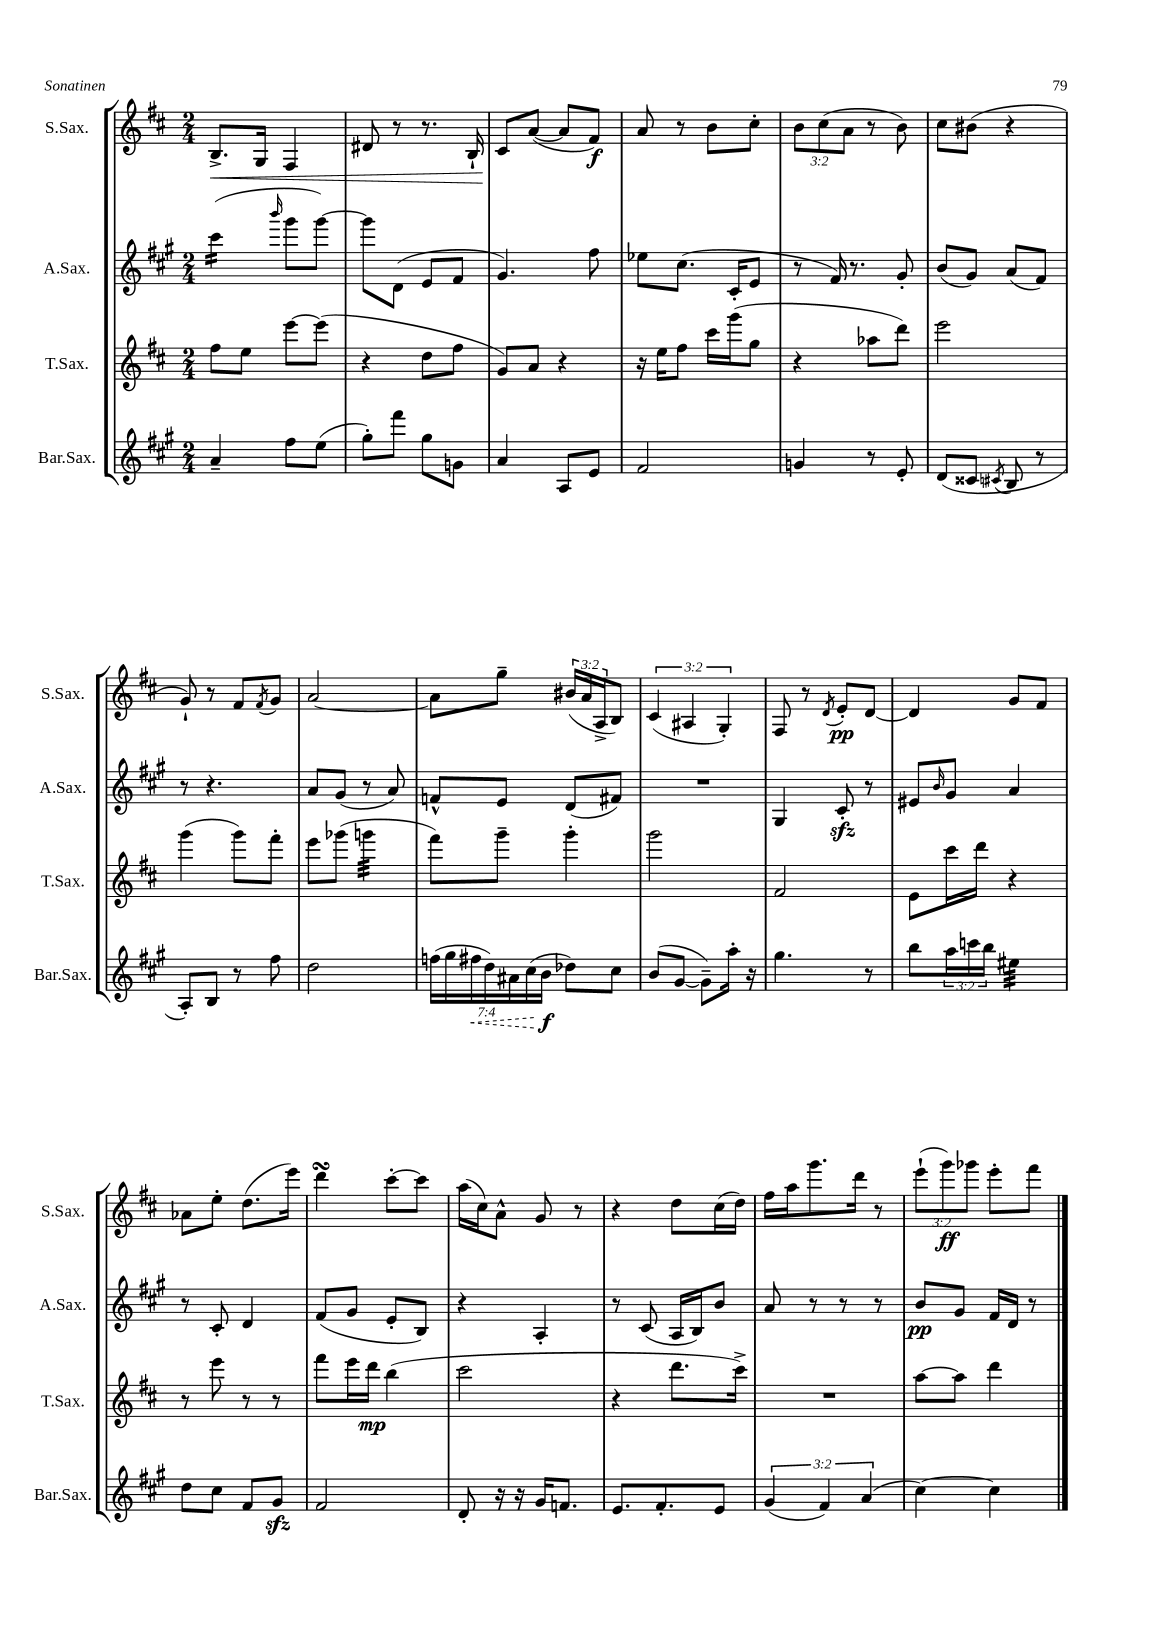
<<
\new StaffGroup <<
\new Staff = "s0" \with { instrumentName = "S.Sax." shortInstrumentName = "S.Sax." } {
    \clef treble \key d \major \numericTimeSignature \time 2/4 \override Staff.TupletNumber.text = #tuplet-number::calc-fraction-text
    b8.->\< g16 fis4 |
    dis'8 r8 r8. b16-! |
    cis'8\! a'8~( a'8 fis'8\f) |
    a'8 r8 b'8 cis''8-. |
    \tuplet 3/2 { b'8 cis''8( a'8 } r8 b'8) |
    cis''8 bis'8( r4 |
    g'8-!) r8 fis'8 \acciaccatura { fis'8 } g'8 |
    a'2~ |
    a'8 g''8-- \tuplet 3/2 { bis'16( a'16 a16-> } b8) |
    \tuplet 3/2 { cis'4( ais4 g4-.) } |
    fis8 r8 \acciaccatura { d'8 } e'8-.\pp d'8~ |
    d'4 g'8 fis'8 |
    aes'8 e''8-. d''8.( e'''16) |
    d'''4\turn cis'''8~-. cis'''8 |
    a''16( cis''16) a'8-^ g'8 r8 |
    r4 d''8 cis''16( d''16) |
    fis''16 a''16 g'''8. d'''16 r8 |
    \tuplet 3/2 { e'''8-!( g'''8\ff) ges'''8 } e'''8-. fis'''8 \bar "|." |
}
\new Staff = "s1" \with { instrumentName = "A.Sax." shortInstrumentName = "A.Sax." } {
    \clef treble \key a \major \numericTimeSignature \time 2/4
    cis'''4:16( \grace { b'''16 } gis'''8 gis'''8~) |
    gis'''8 d'8( e'8 fis'8 |
    gis'4.) fis''8 |
    ees''8 cis''8.( cis'16-. e'8 |
    r8 fis'16) r8. gis'8-. |
    b'8( gis'8) a'8( fis'8) |
    r8 r4. |
    a'8 gis'8( r8 a'8) |
    f'8-^ e'8 d'8( fis'8) |
    R2 |
    gis4 cis'8-.\sfz r8 |
    eis'8 \grace { b'16 } gis'8 a'4 |
    r8 cis'8-. d'4 |
    fis'8( gis'8 e'8-. b8) |
    r4 a4-. |
    r8 cis'8( a16 b16) b'8 |
    a'8 r8 r8 r8 |
    b'8\pp gis'8 fis'16 d'16 r8 \bar "|." |
}
\new Staff = "s2" \with { instrumentName = "T.Sax." shortInstrumentName = "T.Sax." } {
    \clef treble \key d \major \numericTimeSignature \time 2/4
    fis''8 e''8 e'''8~ e'''8( |
    r4 d''8 fis''8 |
    g'8) a'8 r4 |
    r16 e''16 fis''8 cis'''16 g'''16( g''8 |
    r4 aes''8 d'''8) |
    e'''2 |
    g'''4( g'''8) fis'''8-. |
    e'''8 ges'''8( g'''4:32 |
    fis'''8) g'''8-- g'''4-. |
    g'''2 |
    fis'2 |
    e'8 cis'''16 d'''16 r4 |
    r8 e'''8 r8 r8 |
    fis'''8 e'''16 d'''16\mp b''4( |
    cis'''2 |
    r4 d'''8. cis'''16->) |
    R2 |
    a''8~ a''8 d'''4 \bar "|." |
}
\new Staff = "s3" \with { instrumentName = "Bar.Sax." shortInstrumentName = "Bar.Sax." } {
    \clef treble \key a \major \numericTimeSignature \time 2/4 \override Staff.TupletNumber.text = #tuplet-number::calc-fraction-text
    a'4-- fis''8 e''8( |
    gis''8-.) fis'''8 gis''8 g'8 |
    a'4 a8 e'8 |
    fis'2 |
    g'4 r8 e'8-. |
    d'8( cisis'8 \acciaccatura { cis'8 } b8 r8 |
    a8-.) b8 r8 fis''8 |
    d''2 |
    \tuplet 7/4 { f''16( gis''16 \once \override Hairpin.style = #'dashed-line fis''16\< d''16) ais'16 cis''16( b'16\f\! } des''8) cis''8 |
    b'8( gis'8~ gis'8--) a''16-. r16 |
    gis''4. r8 |
    b''8 \tuplet 3/2 { a''16 c'''16 b''16 } eis''4:32 |
    d''8 cis''8 fis'8 gis'8\sfz |
    fis'2 |
    d'8-. r16 r16 gis'16 f'8. |
    e'8. fis'8.-. e'8 |
    \tuplet 3/2 { gis'4( fis'4) a'4( } |
    cis''4~) cis''4 \bar "|." |
}
>>
>>
\layout { \context { \Score \remove "Bar_number_engraver" } }
